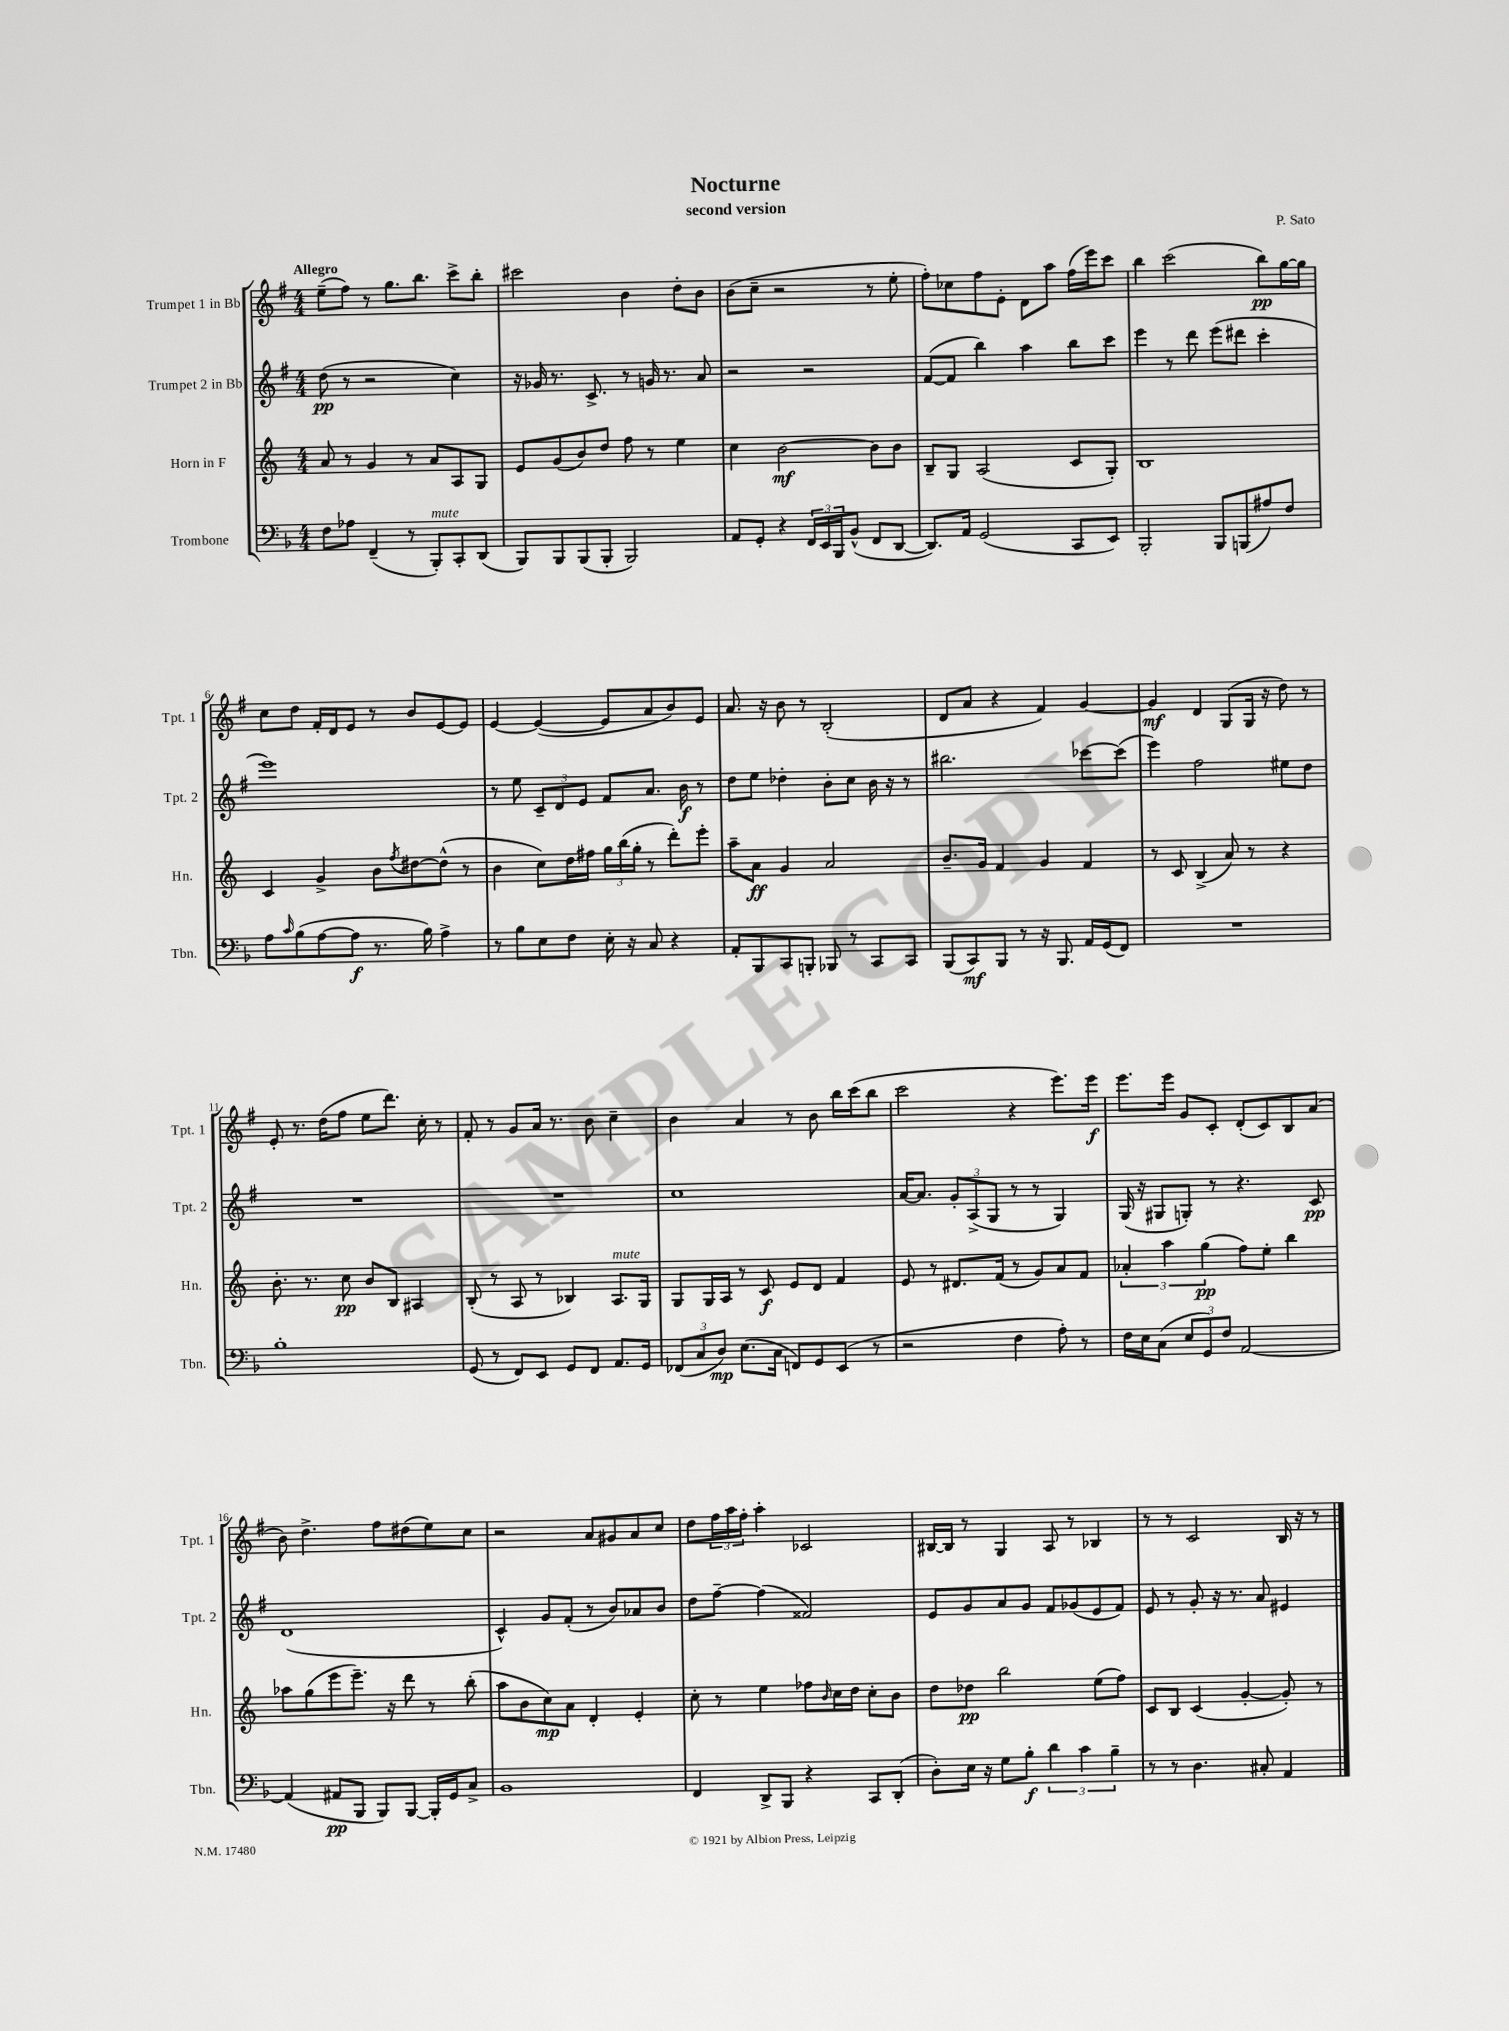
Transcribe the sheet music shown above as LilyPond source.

\header { title = "Nocturne" composer = "P. Sato" subtitle = "second version" }
<<
\new StaffGroup <<
\new Staff = "s0" \with { instrumentName = "Trumpet 1 in Bb" shortInstrumentName = "Tpt. 1" } {
    \clef treble \key g \major \numericTimeSignature \time 4/4 \tempo "Allegro"
    e''8--( fis''8) r8 g''8. b''8. c'''8-> b''8-. |
    cis'''2 b'4 d''8-. b'8 |
    b'8( c''8-- r2 r8 e''8-. |
    fis''8-.) ces''8 fis''8 e'8-. d'8 a''8 fis''16( e'''16) c'''8 |
    b''4 c'''2( b''8\pp) g''16~ g''16 |
    c''8 d''8 fis'16-. d'16 e'8 r8 b'8 e'8~ e'8 |
    e'4~ e'4~( e'8 a'8 b'8) e'8 |
    a'8. r16 b'8 r8 b2-.( |
    d'8 a'8 r4 fis'4) g'4~ |
    g'4\mf d'4 g8( g16 r16 d''8) r8 |
    e'8-. r8. d''16( fis''8 e''8 d'''8.) c''16-. r8 |
    fis'8-. r8 g'8 a'16 r8. b'8 c''4-- |
    b'4 a'4 r8 b'8 b''16 c'''16( b''8 |
    c'''2 r4 e'''8.) e'''16\f |
    e'''8. e'''16 g'8 c'8-. d'8-.( c'8) b8 a'8( |
    b'8) d''4.-> fis''8 dis''8( e''8) c''8 |
    r2 a'8 gis'8 a'8 c''8 |
    d''8 \tuplet 3/2 { fis''16 a''16 fis''16-. } a''4-. ces'2 |
    bis16~ bis16 r8 g4 a8 r8 bes4 |
    r8 r8 c'2 b16 r16 r8 \bar "|." |
}
\new Staff = "s1" \with { instrumentName = "Trumpet 2 in Bb" shortInstrumentName = "Tpt. 2" } {
    \clef treble \key g \major \numericTimeSignature \time 4/4
    d''8\pp( r8 r2 c''4) |
    r16 ges'16 r8. c'8.-> r8 g'16 r8. a'8 |
    r2 r2 |
    fis'8~( fis'8 b''4) a''4 b''8 c'''8 |
    e'''4 r8 d'''8 e'''8( dis'''8 c'''4-. |
    e'''1) |
    r8 e''8 \tuplet 3/2 { c'8-- d'8 e'8 } fis'8 a'8. b'16\f r8 |
    d''8 e''8 des''4-. b'8-. c''8 b'16 r16 r8 |
    bis''2. ces'''8~ ces'''8( |
    e'''4) fis''2 eis''8 d''8 |
    R1 |
    R1 |
    c''1 |
    a'16~ a'8. \tuplet 3/2 { g'8-. a8->( g8 } r8 r8 g4) |
    g16( r16 gis8 g8-.) r8 r4. c'8\pp |
    d'1( |
    c'4-^) g'8 fis'8-.( r8 b'8) aes'8 b'8 |
    d''8 fis''8~-- fis''4( fisis'2) |
    e'8 g'8 a'8 g'8 fis'8 ges'8( e'8 fis'8) |
    e'8 r8 g'8-. r16 r8. a'8 eis'4 \bar "|." |
}
\new Staff = "s2" \with { instrumentName = "Horn in F" shortInstrumentName = "Hn." } {
    \clef treble \key c \major \numericTimeSignature \time 4/4
    a'8 r8 g'4 r8 a'8 a8 g8 |
    e'8 g'8( b'8) d''8 f''8 r8 e''4 |
    c''4 b'2~\mf b'8 b'8 |
    b8-- g8 a2( c'8 g8-.) |
    b1 |
    c'4 g'4-> b'8 \acciaccatura { f''8 } dis''8~ dis''8-^( r8 |
    b'4 c''8) d''16 fis''16 \tuplet 3/2 { g''16 b''16( g''16-. } r8 d'''8-.) e'''8-. |
    a''8-- a'8\ff g'4 a'2 |
    b'8.-- g'16 f'4 g'4 f'4 |
    r8 c'8 b4->( a'8) r8 r4 |
    b'8.-. r8. c''8\pp b'8 b8 ais4 |
    b8-.( r8 a8 r8 bes4) a8.^\markup { \italic "mute" } g16 |
    g8 g16 a16 r8 c'8\f e'8 d'8 f'4 |
    e'8 r8 dis'8. f'16( r8 g'8) a'8 f'8 |
    \tuplet 3/2 { aes'4-. a''4 g''4\pp( } f''8) e''8-. b''4 |
    aes''8 g''8( e'''8 e'''8.--) r16 d'''8 r8 b''8-.( |
    a''8 b'8 c''8\mp) a'8 d'4-. e'4-. |
    c''8-. r8 e''4 fes''8 \grace { b'16 } c''16 d''16 c''8-. b'8 |
    d''8 des''8\pp b''2 e''8( f''8) |
    c'8 b8 c'4( g'4~-. g'8-.) r8 \bar "|." |
}
\new Staff = "s3" \with { instrumentName = "Trombone" shortInstrumentName = "Tbn." } {
    \clef bass \key f \major \numericTimeSignature \time 4/4
    f8 aes8 f,4--( r8 bes,,8-.^\markup { \italic "mute" }) c,8-. d,8( |
    bes,,8) bes,,8 bes,,8( bes,,8-. bes,,2) |
    a,8 g,8-. r4 \tuplet 3/2 { f,16 e,16 bes,,16 } bes,8-^( f,8 d,8~ |
    d,8.) a,16 g,2( c,8 e,8) |
    bes,,2-. bes,,8 b,,8( ais8) f8 |
    a8 \grace { c'16 } bes8( a8~ a8\f r8. bes16) a4-> |
    r8 bes8 e8 f8 e16-. r16 c8 r4 |
    a,8-. bes,,8 c,8 b,,8-. bes,,8 r8 c,8 c,8 |
    bes,,8( c,8\mf) bes,,8 r8 r16 bes,,8. a,16 g,16( f,8) |
    R1 |
    bes1-. |
    g,8( r8 f,8) e,8 g,8 f,8 a,8. g,16 |
    \tuplet 3/2 { fes,8( c8 d8\mp) } e8.( c16 f,8) g,8 e,8( r8 |
    r2 f4 a8-.) r8 |
    f16 e16 c8( \tuplet 3/2 { e8 g,8) f8 } a,2~ |
    a,4( ais,8\pp bes,,8 bes,,8) bes,,8~ bes,,16-. g,16 c8-> |
    bes,1 |
    f,4 d,8-> bes,,8 r4 c,8 d,8-.( |
    d8-.) e16 r16 g8 bes8-.\f \tuplet 3/2 { d'4 c'4 bes4-- } |
    r8 r8 d4. cis8-. a,4 \bar "|." |
}
>>
>>
